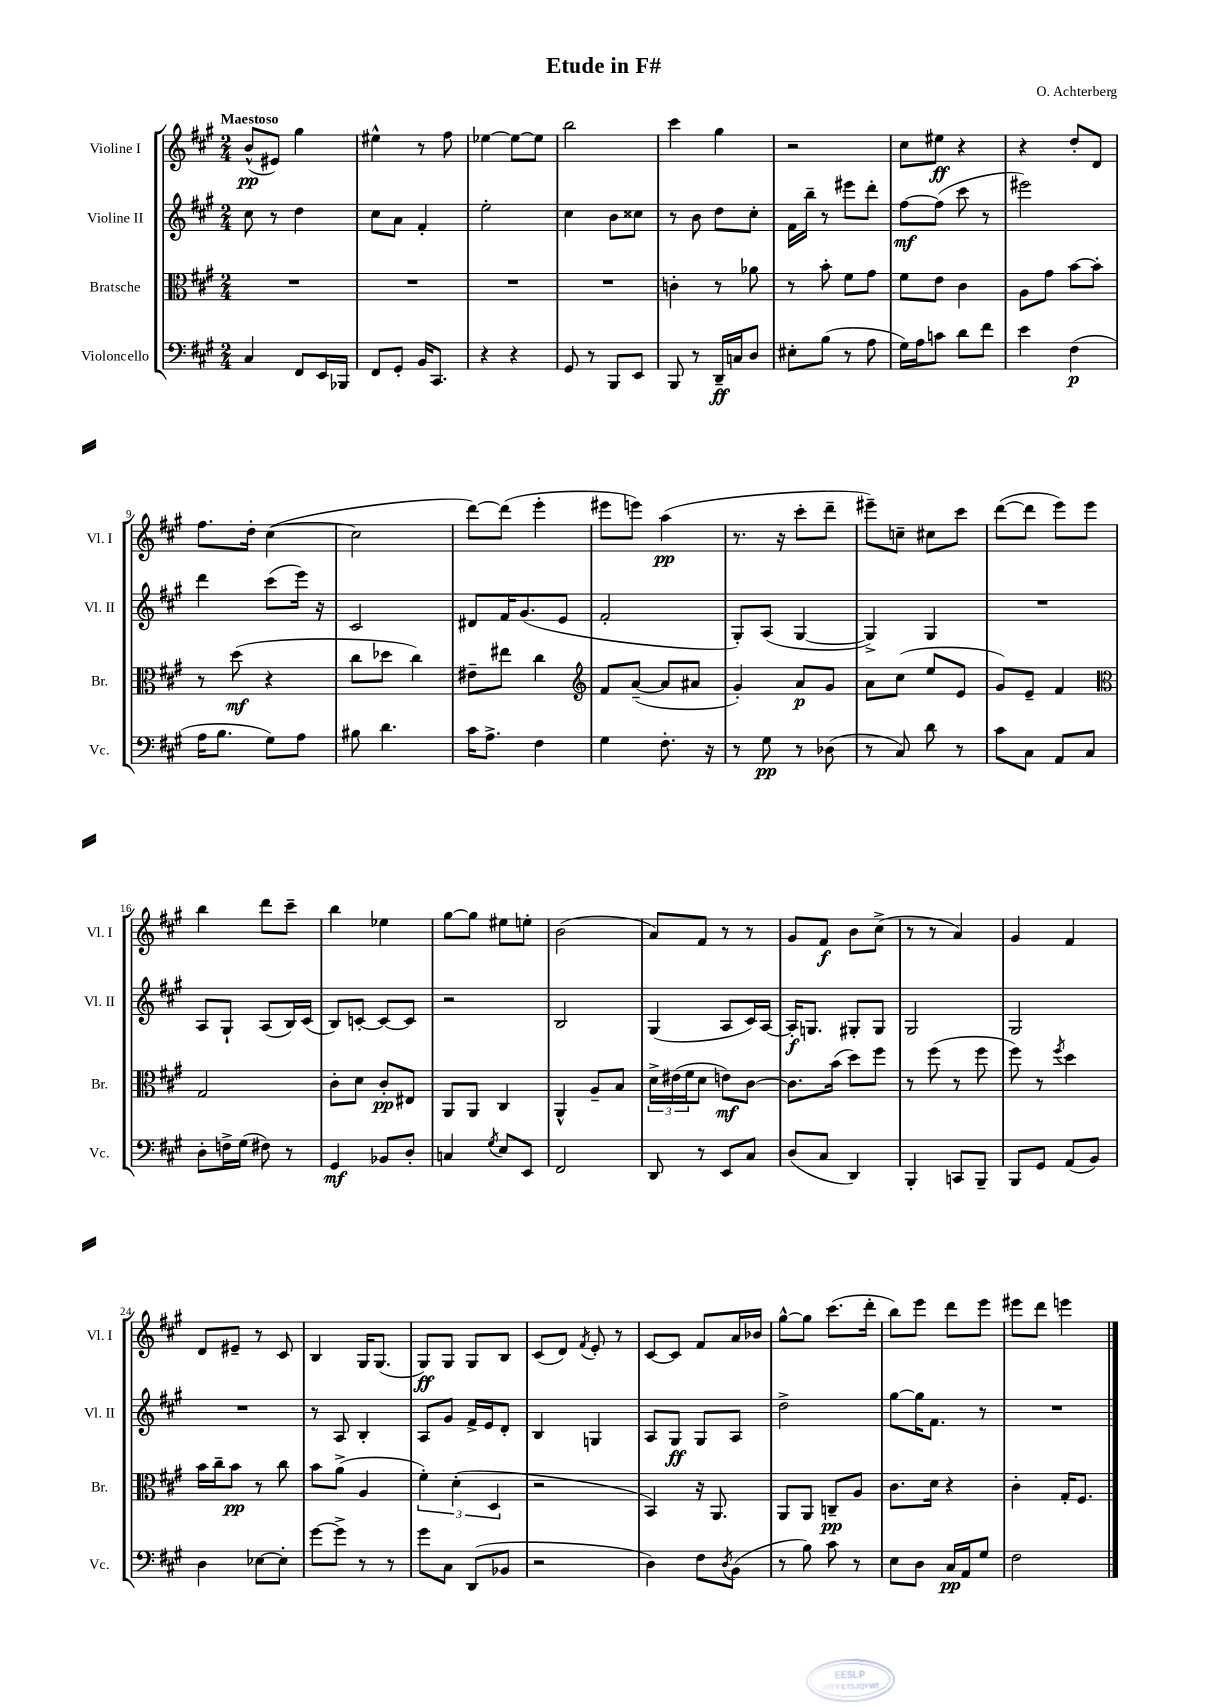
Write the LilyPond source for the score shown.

\header { title = "Etude in F#" composer = "O. Achterberg" }
<<
\new StaffGroup <<
\new Staff = "s0" \with { instrumentName = "Violine I" shortInstrumentName = "Vl. I" } {
    \clef treble \key a \major \numericTimeSignature \time 2/4 \tempo "Maestoso"
    b'8-^\pp( eis'8) gis''4 |
    eis''4-^ r8 fis''8 |
    ees''4~ ees''8~ ees''8 |
    b''2 |
    cis'''4 gis''4 |
    r2 |
    cis''8 eis''8\ff r4 |
    r4 d''8-. d'8 |
    fis''8. d''16-. cis''4~( |
    cis''2 |
    d'''8~) d'''8( e'''4-. |
    eis'''8 e'''8) a''4\pp( |
    r8. r16 cis'''8-. d'''8-- |
    eis'''8--) c''8-- cis''8 cis'''8 |
    d'''8~( d'''8 e'''8) e'''8 |
    b''4 d'''8 cis'''8-- |
    b''4 ees''4 |
    gis''8~ gis''8 eis''8 e''8-. |
    b'2( |
    a'8) fis'8 r8 r8 |
    gis'8 fis'8\f b'8 cis''8->( |
    r8 r8 a'4) |
    gis'4 fis'4 |
    d'8 eis'8-- r8 cis'8 |
    b4 gis16 gis8.( |
    gis8\ff) gis8 gis8 b8 |
    cis'8( d'8) \acciaccatura { fis'8 } e'8-. r8 |
    cis'8~ cis'8 fis'8 a'16 bes'16 |
    gis''8~-^ gis''8 cis'''8.( d'''16-. |
    b''8) e'''8 d'''8 e'''8 |
    eis'''8 d'''8 e'''4 \bar "|." |
}
\new Staff = "s1" \with { instrumentName = "Violine II" shortInstrumentName = "Vl. II" } {
    \clef treble \key a \major \numericTimeSignature \time 2/4
    cis''8 r8 d''4 |
    cis''8 a'8 fis'4-. |
    e''2-. |
    cis''4 b'8 cisis''8 |
    r8 b'8 d''8 cis''8-. |
    fis'16 b''16-- r8 eis'''8 d'''8-. |
    fis''8~\mf fis''8( cis'''8 r8 |
    eis'''2) |
    d'''4 cis'''8( e'''16) r16 |
    cis'2 |
    dis'8 fis'16 gis'8.( e'8 |
    fis'2-. |
    gis8-.) a8( gis4~ |
    gis4->) gis4 |
    R2 |
    a8 gis8-! a8( b16) cis'16( |
    b8) c'8~-. c'8~ c'8 |
    r2 |
    b2 |
    gis4( a8 cis'16) a16~ |
    a16-.\f g8. gis8-. gis8 |
    gis2 |
    gis2 |
    R2 |
    r8 a8 b4-. |
    a8 gis'8 fis'16-> e'16 d'8-. |
    b4 g4 |
    a8 gis8\ff gis8 a8 |
    d''2-> |
    gis''8~ gis''16 fis'8. r8 |
    R2 \bar "|." |
}
\new Staff = "s2" \with { instrumentName = "Bratsche" shortInstrumentName = "Br." } {
    \clef alto \key a \major \numericTimeSignature \time 2/4
    R2 |
    R2 |
    R2 |
    R2 |
    c'4-. r8 aes'8 |
    r8 b'8-. fis'8 gis'8 |
    fis'8 e'8 cis'4 |
    a8 gis'8 b'8~ b'8-. |
    r8 d''8\mf( r4 |
    cis''8 des''8 cis''4) |
    eis'8-- eis''8 cis''4 |
    \clef treble fis'8 a'8~--( a'8 ais'8 |
    gis'4-.) a'8\p gis'8 |
    a'8 cis''8( e''8 e'8 |
    gis'8) e'8-- fis'4 |
    \clef alto gis2 |
    cis'8-. d'8 cis'8-.\pp eis8 |
    a,8 a,8 cis4 |
    a,4-^ a8-- b8 |
    \tuplet 3/2 { d'16-> eis'16( fis'16 } d'8 e'8\mf) cis'8~ |
    cis'8. b'16( d''8) fis''8 |
    r8 fis''8( r8 fis''8 |
    fis''8) r8 \acciaccatura { fis''8 } d''4 |
    b'16 cis''16-- b'8\pp r8 cis''8 |
    b'8 a'8->( a4 |
    \tuplet 3/2 { fis'4-.) d'4-.( d4 } |
    r2 |
    b,4) r16 a,8. |
    a,8 a,8 c8--\pp a8 |
    cis'8. d'16 r4 |
    cis'4-. gis16-. fis8. \bar "|." |
}
\new Staff = "s3" \with { instrumentName = "Violoncello" shortInstrumentName = "Vc." } {
    \clef bass \key a \major \numericTimeSignature \time 2/4
    cis4 fis,8 e,16 bes,,16 |
    fis,8 gis,8-. b,16 cis,8. |
    r4 r4 |
    gis,8 r8 b,,8 e,8 |
    b,,8 r8 d,16--\ff c16 d8 |
    eis8-. b8( r8 a8 |
    gis16) a16 c'8 d'8 fis'8 |
    e'4 fis4\p( |
    a16 b8. gis8) a8 |
    bis8 d'4. |
    cis'16 a8.-> fis4 |
    gis4 fis8.-. r16 |
    r8 gis8\pp r8 des8( |
    r8 cis8) d'8 r8 |
    cis'8 cis8 a,8 cis8 |
    d8-. f16-> gis16( fis8) r8 |
    gis,4\mf bes,8 d8-. |
    c4 \acciaccatura { gis8 } e8 e,8 |
    fis,2 |
    d,8 r8 e,8 cis8 |
    d8( cis8 d,4) |
    b,,4-. c,8 b,,8-- |
    b,,8 gis,8 a,8( b,8) |
    d4 ees8~ ees8-. |
    gis'8~ gis'8-> r8 r8 |
    gis'8 cis8 d,8( bes,8 |
    r2 |
    d4) fis8 \acciaccatura { d8 } b,8( |
    r8 b8) cis'8 r8 |
    e8 d8 cis16\pp a,16 gis8 |
    fis2 \bar "|." |
}
>>
>>
